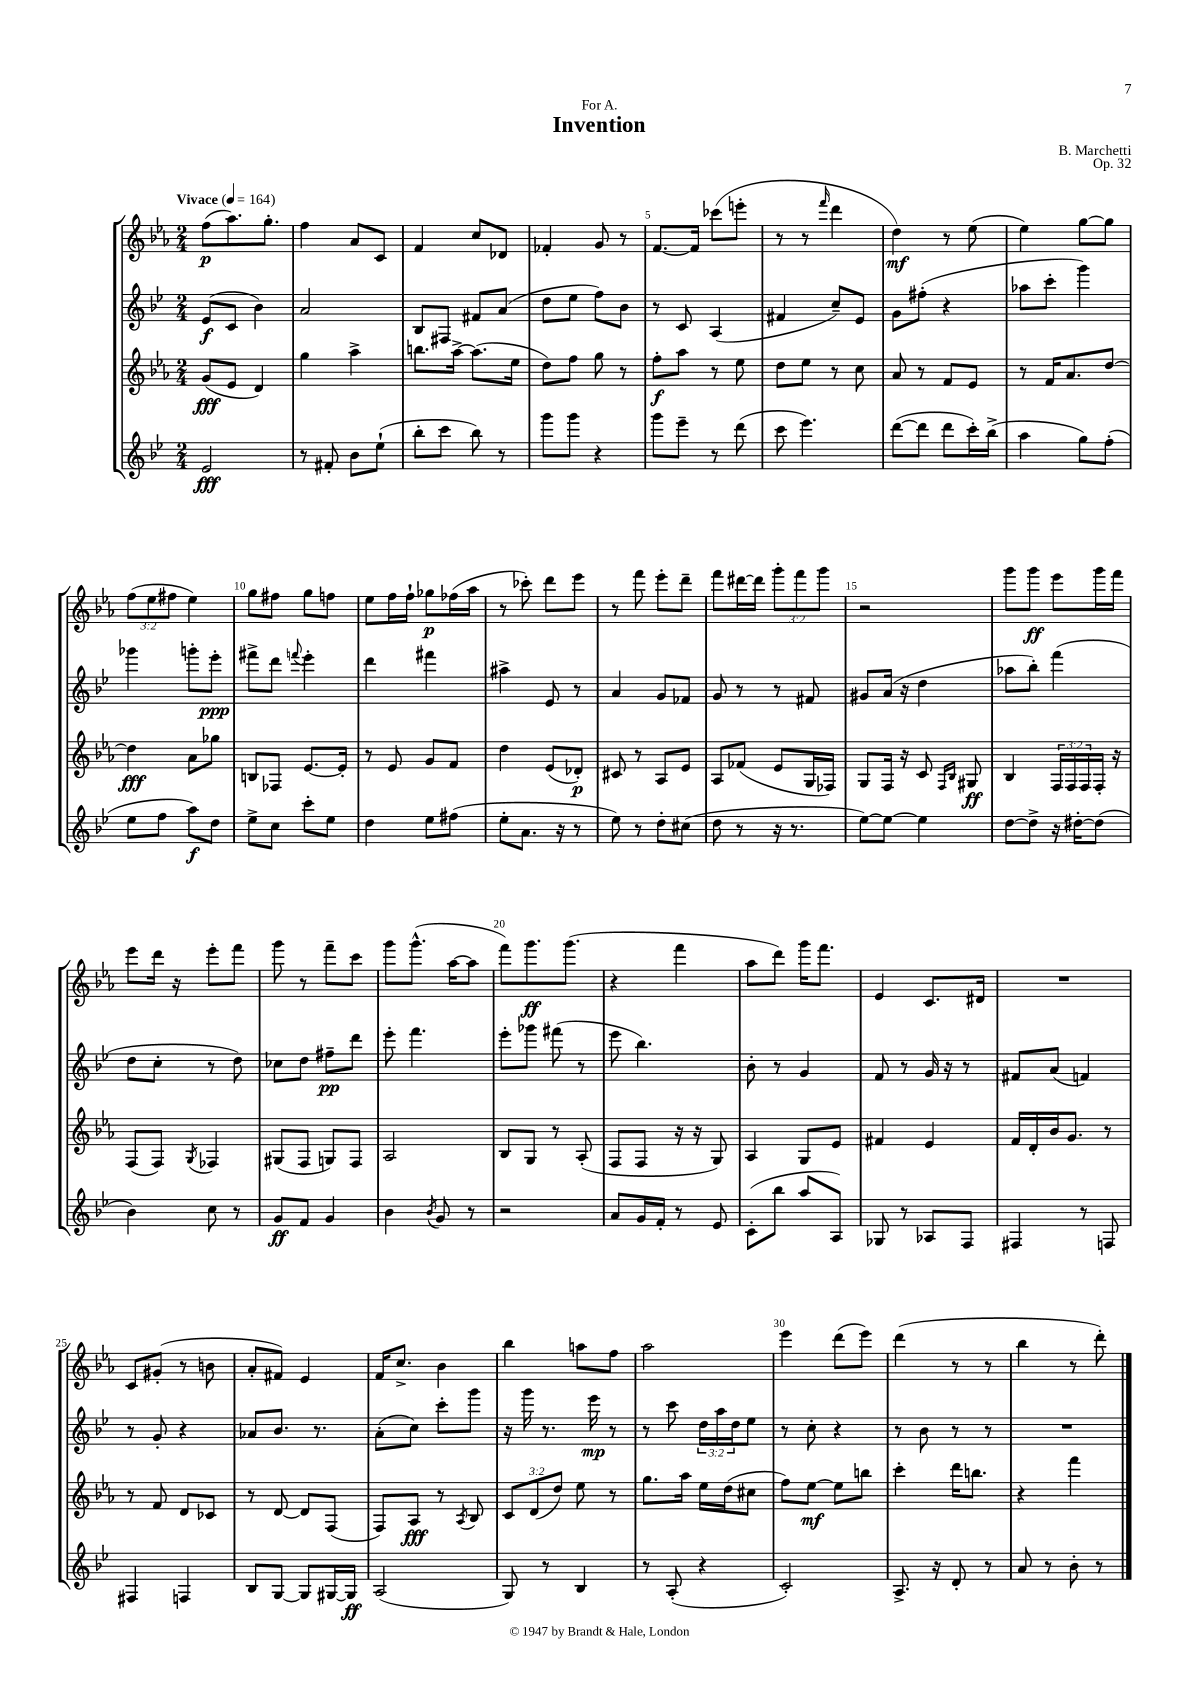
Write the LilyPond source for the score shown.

\header { title = "Invention" composer = "B. Marchetti" dedication = "For A." opus = "Op. 32" }
<<
\new StaffGroup <<
\new Staff = "s0" {
    \clef treble \key ees \major \numericTimeSignature \time 2/4 \override Staff.TupletNumber.text = #tuplet-number::calc-fraction-text \tempo "Vivace" 4 = 164
    f''8\p( aes''8.) g''8.-. |
    f''4 aes'8 c'8 |
    f'4 c''8 des'8 |
    fes'4-. g'8 r8 |
    f'8.~ f'16 ces'''8( e'''8-. |
    r8 r8 \grace { f'''16 } d'''4 |
    d''4\mf) r8 ees''8( |
    ees''4) g''8~ g''8 |
    \tuplet 3/2 { f''8( ees''8 fis''8 } ees''4) |
    g''8 fis''8 g''8 f''8 |
    ees''8 f''16 f''16-! ges''8\p fes''16( aes''16 |
    r8 ces'''8-.) d'''8 ees'''8 |
    r8 f'''8 ees'''8-. d'''8-- |
    f'''8 dis'''16~ dis'''16 \tuplet 3/2 { g'''8-. f'''8 g'''8 } |
    r2 |
    g'''8 g'''8\ff ees'''8 g'''16 f'''16 |
    ees'''8 d'''16 r16 ees'''8-. f'''8 |
    g'''8 r8 f'''8-- c'''8 |
    g'''8 g'''8.-^( aes''16~ aes''8 |
    f'''8) g'''8.\ff g'''8.( |
    r4 f'''4 |
    aes''8 d'''8) g'''16 f'''8. |
    ees'4 c'8. dis'16 |
    R2 |
    c'8 gis'8-.( r8 b'8 |
    aes'8-. fis'8) ees'4 |
    f'16 c''8.-> bes'4 |
    bes''4 a''8 f''8 |
    aes''2 |
    ees'''4 d'''8( ees'''8) |
    d'''4( r8 r8 |
    bes''4 r8 d'''8-.) \bar "|." |
}
\new Staff = "s1" {
    \clef treble \key bes \major \numericTimeSignature \time 2/4 \override Staff.TupletNumber.text = #tuplet-number::calc-fraction-text
    ees'8\f( c'8 bes'4) |
    a'2 |
    bes8 fis8 fis'8 a'8( |
    d''8 ees''8 f''8) bes'8 |
    r8 c'8 a4( |
    fis'4 c''8--) ees'8 |
    g'8 fis''8-.( r4 |
    aes''8 c'''8-. g'''4) |
    ges'''4 g'''8-. ees'''8-.\ppp |
    fis'''8-> d'''8 \appoggiatura { f'''8 } ees'''4-. |
    d'''4 fis'''4 |
    ais''4-> ees'8 r8 |
    a'4 g'8 fes'8 |
    g'8 r8 r8 fis'8 |
    gis'8 a'16( r16 d''4 |
    aes''8 bes''8-.) f'''4( |
    d''8 c''8-. r8 d''8) |
    ces''8 d''8 fis''8--\pp d'''8 |
    ees'''8-. f'''4. |
    ees'''8-. ges'''8 fis'''8( r8 |
    ees'''8 bes''4.) |
    bes'8-. r8 g'4 |
    f'8 r8 g'16 r16 r8 |
    fis'8 a'8( f'4) |
    r8 g'8-. r4 |
    aes'8 bes'8. r8. |
    a'8-.( c''8) c'''8-. g'''8 |
    r16 g'''16 r8. ees'''16\mp r8 |
    r8 c'''8 \tuplet 3/2 { d''16 a''16 d''16 } ees''8 |
    r8 c''8-. r4 |
    r8 bes'8 r8 r8 |
    R2 \bar "|." |
}
\new Staff = "s2" {
    \clef treble \key ees \major \numericTimeSignature \time 2/4 \override Staff.TupletNumber.text = #tuplet-number::calc-fraction-text
    g'8\fff( ees'8 d'4) |
    g''4 aes''4-> |
    b''8. aes''16~-> aes''8.( ees''16 |
    d''8) f''8 g''8 r8 |
    f''8-.\f aes''8 r8 ees''8 |
    d''8 ees''8 r8 c''8 |
    aes'8 r8 f'8 ees'8 |
    r8 f'16 aes'8. d''8~ |
    d''4\fff aes'8 ges''8 |
    b8 fes8 ees'8.~ ees'16-. |
    r8 ees'8 g'8 f'8 |
    d''4 ees'8( des'8-.\p) |
    cis'8 r8 aes8 ees'8 |
    aes8 fes'8( ees'8 g16 fes16) |
    g8 f16 r16 c'8 \grace { f16 bes16 } gis8\ff |
    bes4 \tuplet 3/2 { f16 f16 f16 } f16-. r16 |
    f8( f8) \acciaccatura { g8 } fes4 |
    gis8( f8 g8) f8 |
    aes2 |
    bes8 g8 r8 aes8-.( |
    f8 f8 r16 r16 g8) |
    aes4 g8 ees'8 |
    fis'4 ees'4 |
    f'16 d'16-. bes'16 g'8. r8 |
    r8 f'8 d'8 ces'8 |
    r8 d'8~ d'8 f8( |
    f8) aes8\fff r8 \acciaccatura { aes8 } bes8 |
    \tuplet 3/2 { c'8 d'8( d''8) } ees''8 r8 |
    g''8. aes''16 ees''16 d''16( cis''8 |
    f''8) ees''8~\mf ees''8 b''8 |
    c'''4-. d'''16 b''8. |
    r4 f'''4 \bar "|." |
}
\new Staff = "s3" {
    \clef treble \key bes \major \numericTimeSignature \time 2/4
    ees'2\fff |
    r8 fis'8-. bes'8 ees''8-!( |
    bes''8-. c'''8 bes''8) r8 |
    g'''8 g'''8 r4 |
    g'''8 ees'''8-- r8 d'''8( |
    c'''8 ees'''4.) |
    d'''8~( d'''8 d'''8 c'''16-.) bes''16->( |
    a''4 g''8) f''8-.( |
    ees''8 f''8 a''8\f) d''8 |
    ees''8-> c''8 c'''8-. ees''8 |
    d''4 ees''8 fis''8( |
    ees''8-. a'8. r16 r8 |
    ees''8) r8 d''8-. cis''8( |
    d''8 r8 r16 r8. |
    ees''8~) ees''8~ ees''4 |
    d''8~ d''8-> r16 dis''16~-. dis''8( |
    bes'4) c''8 r8 |
    g'8\ff f'8 g'4 |
    bes'4 \acciaccatura { bes'8 } g'8 r8 |
    r2 |
    a'8 g'16 f'16-. r8 ees'8 |
    c'8-.( bes''8 a''8 a8) |
    ges8 r8 aes8 f8 |
    fis4 r8 f8 |
    fis4 f4 |
    bes8 g8~ g8 gis16~ gis16\ff |
    a2( |
    g8) r8 bes4 |
    r8 a8-.( r4 |
    c'2-.) |
    a8.-> r16 d'8-. r8 |
    a'8 r8 bes'8-. r8 \bar "|." |
}
>>
>>
\layout { \context { \Score \override BarNumber.break-visibility = ##(#f #t #t) barNumberVisibility = #(every-nth-bar-number-visible 5) } }
